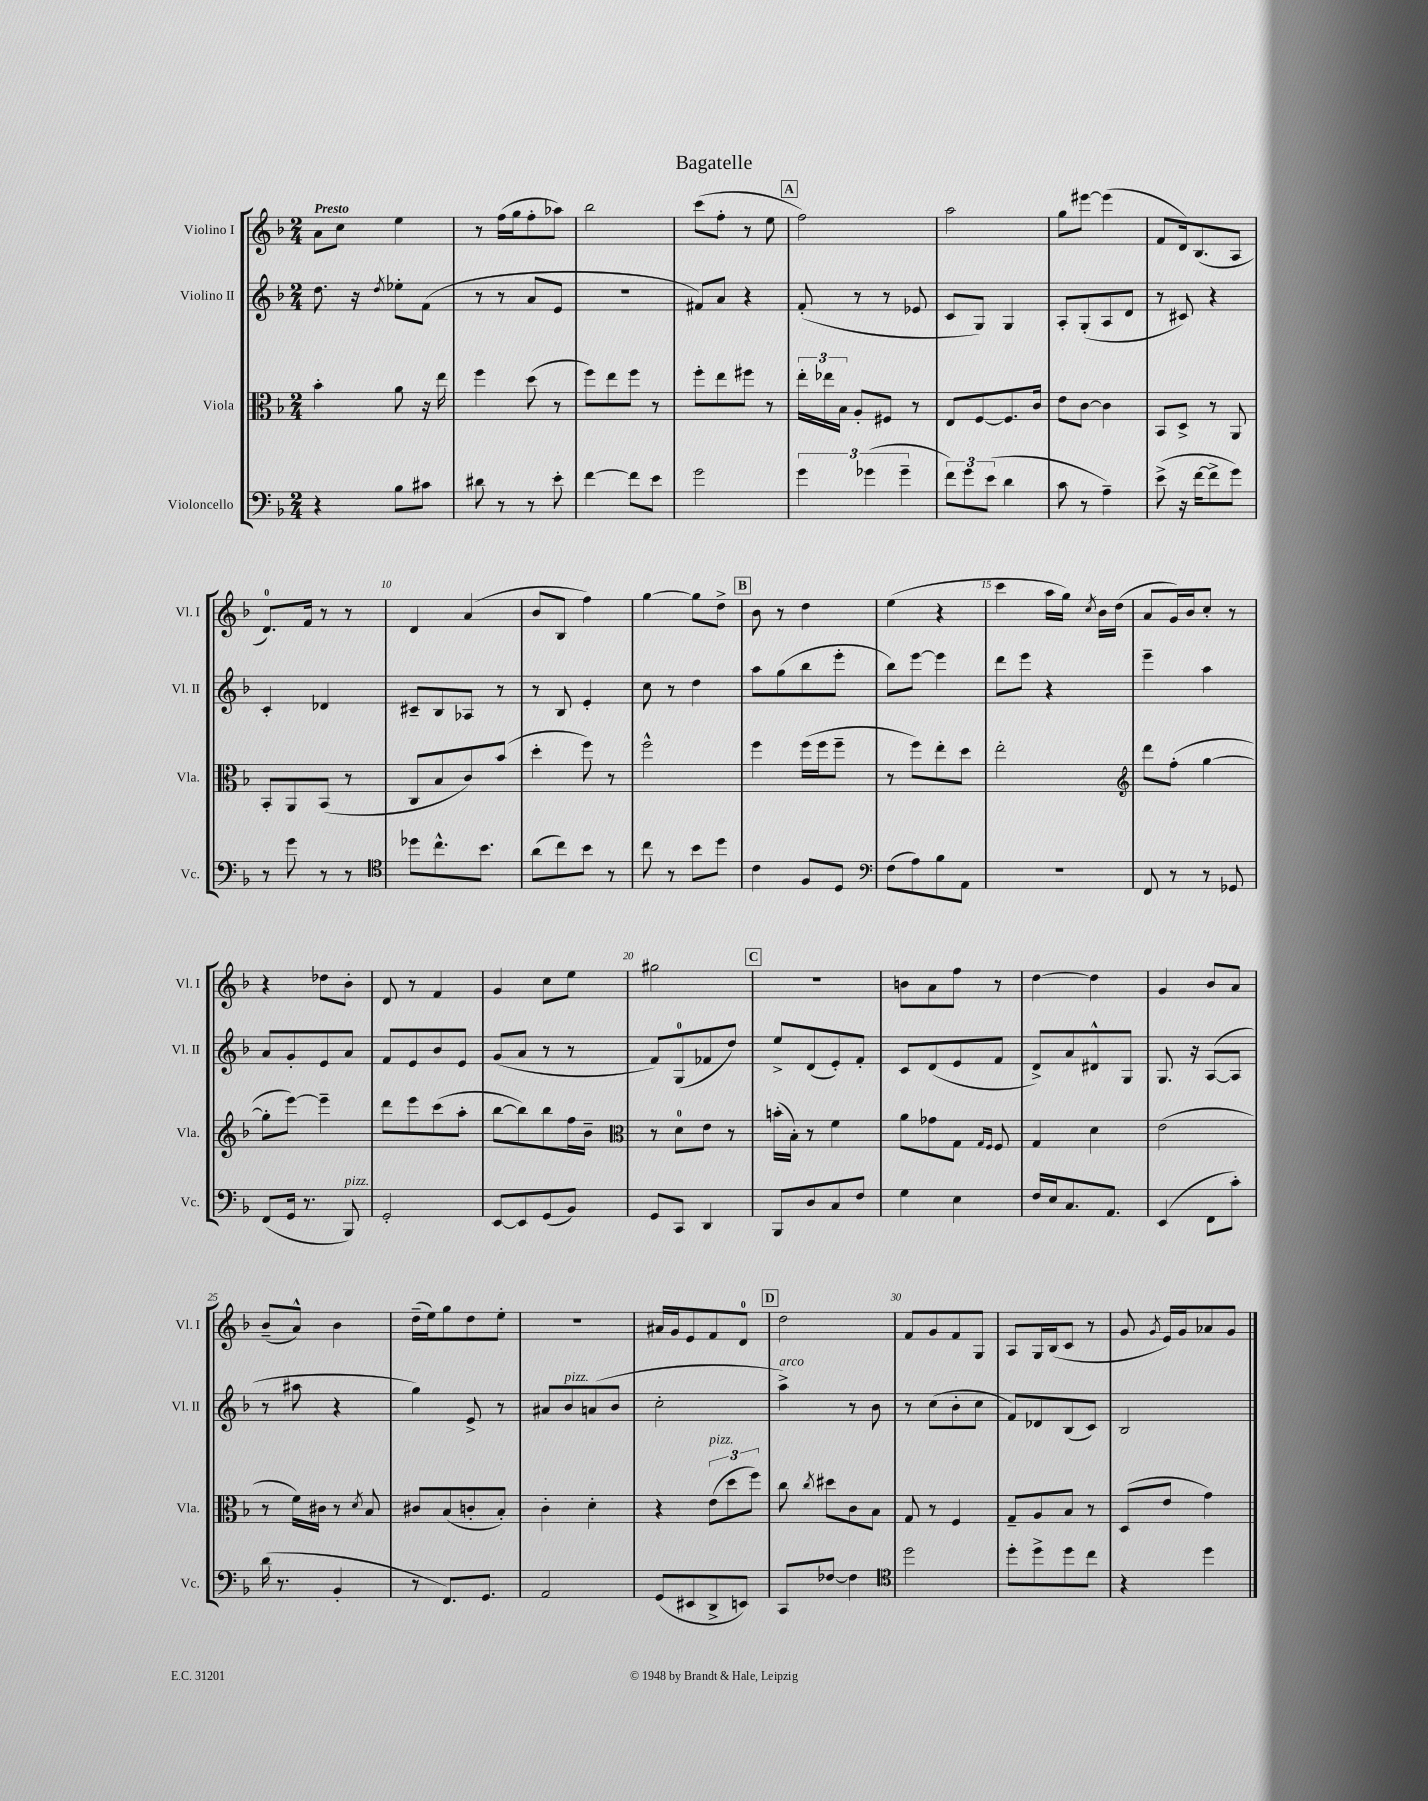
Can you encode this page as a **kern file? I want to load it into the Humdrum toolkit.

**kern	**kern	**kern	**kern
*staff4	*staff3	*staff2	*staff1
*clefF4	*clefC3	*clefG2	*clefG2
*k[b-]	*k[b-]	*k[b-]	*k[b-]
*M2/4	*M2/4	*M2/4	*M2/4
4r	4b-'	8.dd	8a
.	.	.	8cc
.	.	16r	.
.	.	8qdd	.
8B-	8a	8ee-'	4ee
8c#	16r	(8f	.
.	16ee	.	.
=	=	=	=
8d#	4ff	8r	8r
8r	.	8r	(16ff
.	.	.	16gg
8r	(8dd	8a	8ff'
8e'	8r	8e	8aa-)
=	=	=	=
[4f	8ff)	2r	2bb-
.	8ee	.	.
8f]	8ff	.	.
8e	8r	.	.
=	=	=	=
2g	8ff'	8f#)	(8ccc
.	8ee	8a	8ff'
.	8ff#	4r	8r
.	8r	.	8ee
=	=	=	=
6g	24ee'	(8f'	2ff)
.	24ee-	.	.
.	24B-	.	.
.	8A'	8r	.
(6g-	.	.	.
.	8F#	8r	.
6g-~	.	.	.
.	8r	8e-	.
=	=	=	=
12f)	8E	8c	2aa
12g	.	.	.
.	[8F	8G)	.
(12e	.	.	.
4d	8.F]	4G	.
.	16c	.	.
=	=	=	=
8c	8e	8A'	8gg
8r	[8c	(8G'	[8eee#
4A~)	4c]	8A	(4eee#]
.	.	8d	.
=	=	=	=
(8e^	8BB-	8r	8f
16r	8D^	8c#)	16d)
[16f	.	.	(8.B-
8f^]	8r	4r	.
8g)	8AA	.	8A
=	=	=	=
8r	8BB-'	4c'	8.d)
8g	8AA	.	.
.	.	.	16f
8r	(8BB-	4d-	8r
8r	8r	.	8r
=	=	=	=
*clefC4	*	*	*
8dd-	8C	8c#~	4d
8.cc^^	8B-	8B-	.
.	8c)	8A-	(4a
8.b-	.	.	.
.	(8b-	8r	.
=	=	=	=
(8a	4dd'	8r	8b-
8cc)	.	8B-	8B-
8b-	8ff)	4e'	4ff)
8r	8r	.	.
=	=	=	=
8cc	2ff^^	8cc	[4gg
8r	.	8r	.
8b-	.	4dd	8gg]
8dd	.	.	8dd^
=	=	=	=
4c	4ff	8aa	8b-
.	.	(8gg	8r
8F	(16ff	8bb-	4dd
.	16ff	.	.
8D	8ff~	8eee'	.
=	=	=	=
*clefF4	*	*	*
(8F	8r	8bb-)	(4ee
8A)	8ff)	[8eee	.
8B-	8ee'	4eee]	4r
8AA	8dd	.	.
=	=	=	=
2r	2ee'	8ddd	4ccc
.	.	8eee	.
.	.	4r	16aa
.	.	.	16gg)
.	.	.	8qcc
.	.	.	16b-
.	.	.	(16dd
=	=	=	=
*	*clefG2	*	*
8FF	8ddd	4eee~	8a
8r	(8ff'	.	16g)
.	.	.	16b-
8r	[4gg	4aa	8cc'
8GG-	.	.	8r
=	=	=	=
(8FF	8gg']	8a	4r
16GG	[8eee)	8g'	.
8.r	.	.	.
.	4eee~]	8e	8dd-
8BBB-)	.	8a	8b-'
=	=	=	=
2GG'	8ddd	8f	8d
.	8eee	8e	8r
.	(8ccc	8b-	4f
.	8aa'	8e	.
=	=	=	=
[8EE	[8bb-	(8g	4g
8EE]	8bb-])	8a	.
(8GG	8bb-	8r	8cc
8BB-)	16ff	8r	8ee
.	16b-~	.	.
=	=	=	=
*	*clefC3	*	*
8GG	8r	8f)	2gg#
8CC	8d	(8G	.
4DD	8e	8f-	.
.	8r	8dd)	.
=	=	=	=
8BBB-	(16b'	8ee^	2r
.	16B-')	.	.
8D	8r	(8d	.
8C	4f	8e')	.
8F	.	8f'	.
=	=	=	=
4G	8a	8c	8b
.	8g-	(8d	8a
4E	8G	8e	8ff
.	16qqG	.	.
.	16qqF	.	.
.	8F	8f	8r
=	=	=	=
16F	4G	8d^)	[4dd
16E	.	.	.
8.C	.	8a	.
.	4d	8d#^^	4dd]
8.AA	.	.	.
.	.	8G	.
=	=	=	=
(4EE	(2e	8.G	4g
.	.	16r	.
8FF	.	([8A	8b-
8c')	.	8A]	8a
=	=	=	=
(16d	8r	8r	(8b-~
8.r	.	.	.
.	16f)	8aa#	8a^^)
.	16c#	.	.
4BB-'	8r	4r	4b-
.	8qd	.	.
.	8B-	.	.
=	=	=	=
8r	8c#	4gg)	(16dd~
.	.	.	16ee)
8.FF)	(8B-	.	8gg
.	8c'	8e^	8dd
8.GG	.	.	.
.	8B-')	8r	8ee'
=	=	=	=
2AA	4c'	8a#	2r
.	.	8b-	.
.	4d'	(8a	.
.	.	8b-	.
=	=	=	=
(8GG	4r	2cc'	16a#
.	.	.	16g
8EE#	.	.	8e
8DD^	(12e	.	8f
.	12dd	.	.
8EE)	.	.	8d
.	12ff)	.	.
=	=	=	=
8CC	8cc	4aa^)	2dd
.	8qcc	.	.
[8F-	8dd#	.	.
4F-]	8c	8r	.
.	8B-	8b-	.
=	=	=	=
*clefC4	*	*	*
2dd	8G	8r	8f
.	8r	(8cc	8g
.	4F	8b-'	8f
.	.	8cc	8G
=	=	=	=
8dd'	8G~	8f)	8A
8dd^	8A	8d-	16G
.	.	.	(16B-
8dd	8B-	(8B-	8c
8cc	8r	8c)	8r
=	=	=	=
4r	(8D	2B-	8g
.	.	.	8qg
.	8e	.	16e)
.	.	.	16g
4dd	4g)	.	8a-
.	.	.	8g
==	==	==	==
*-	*-	*-	*-
